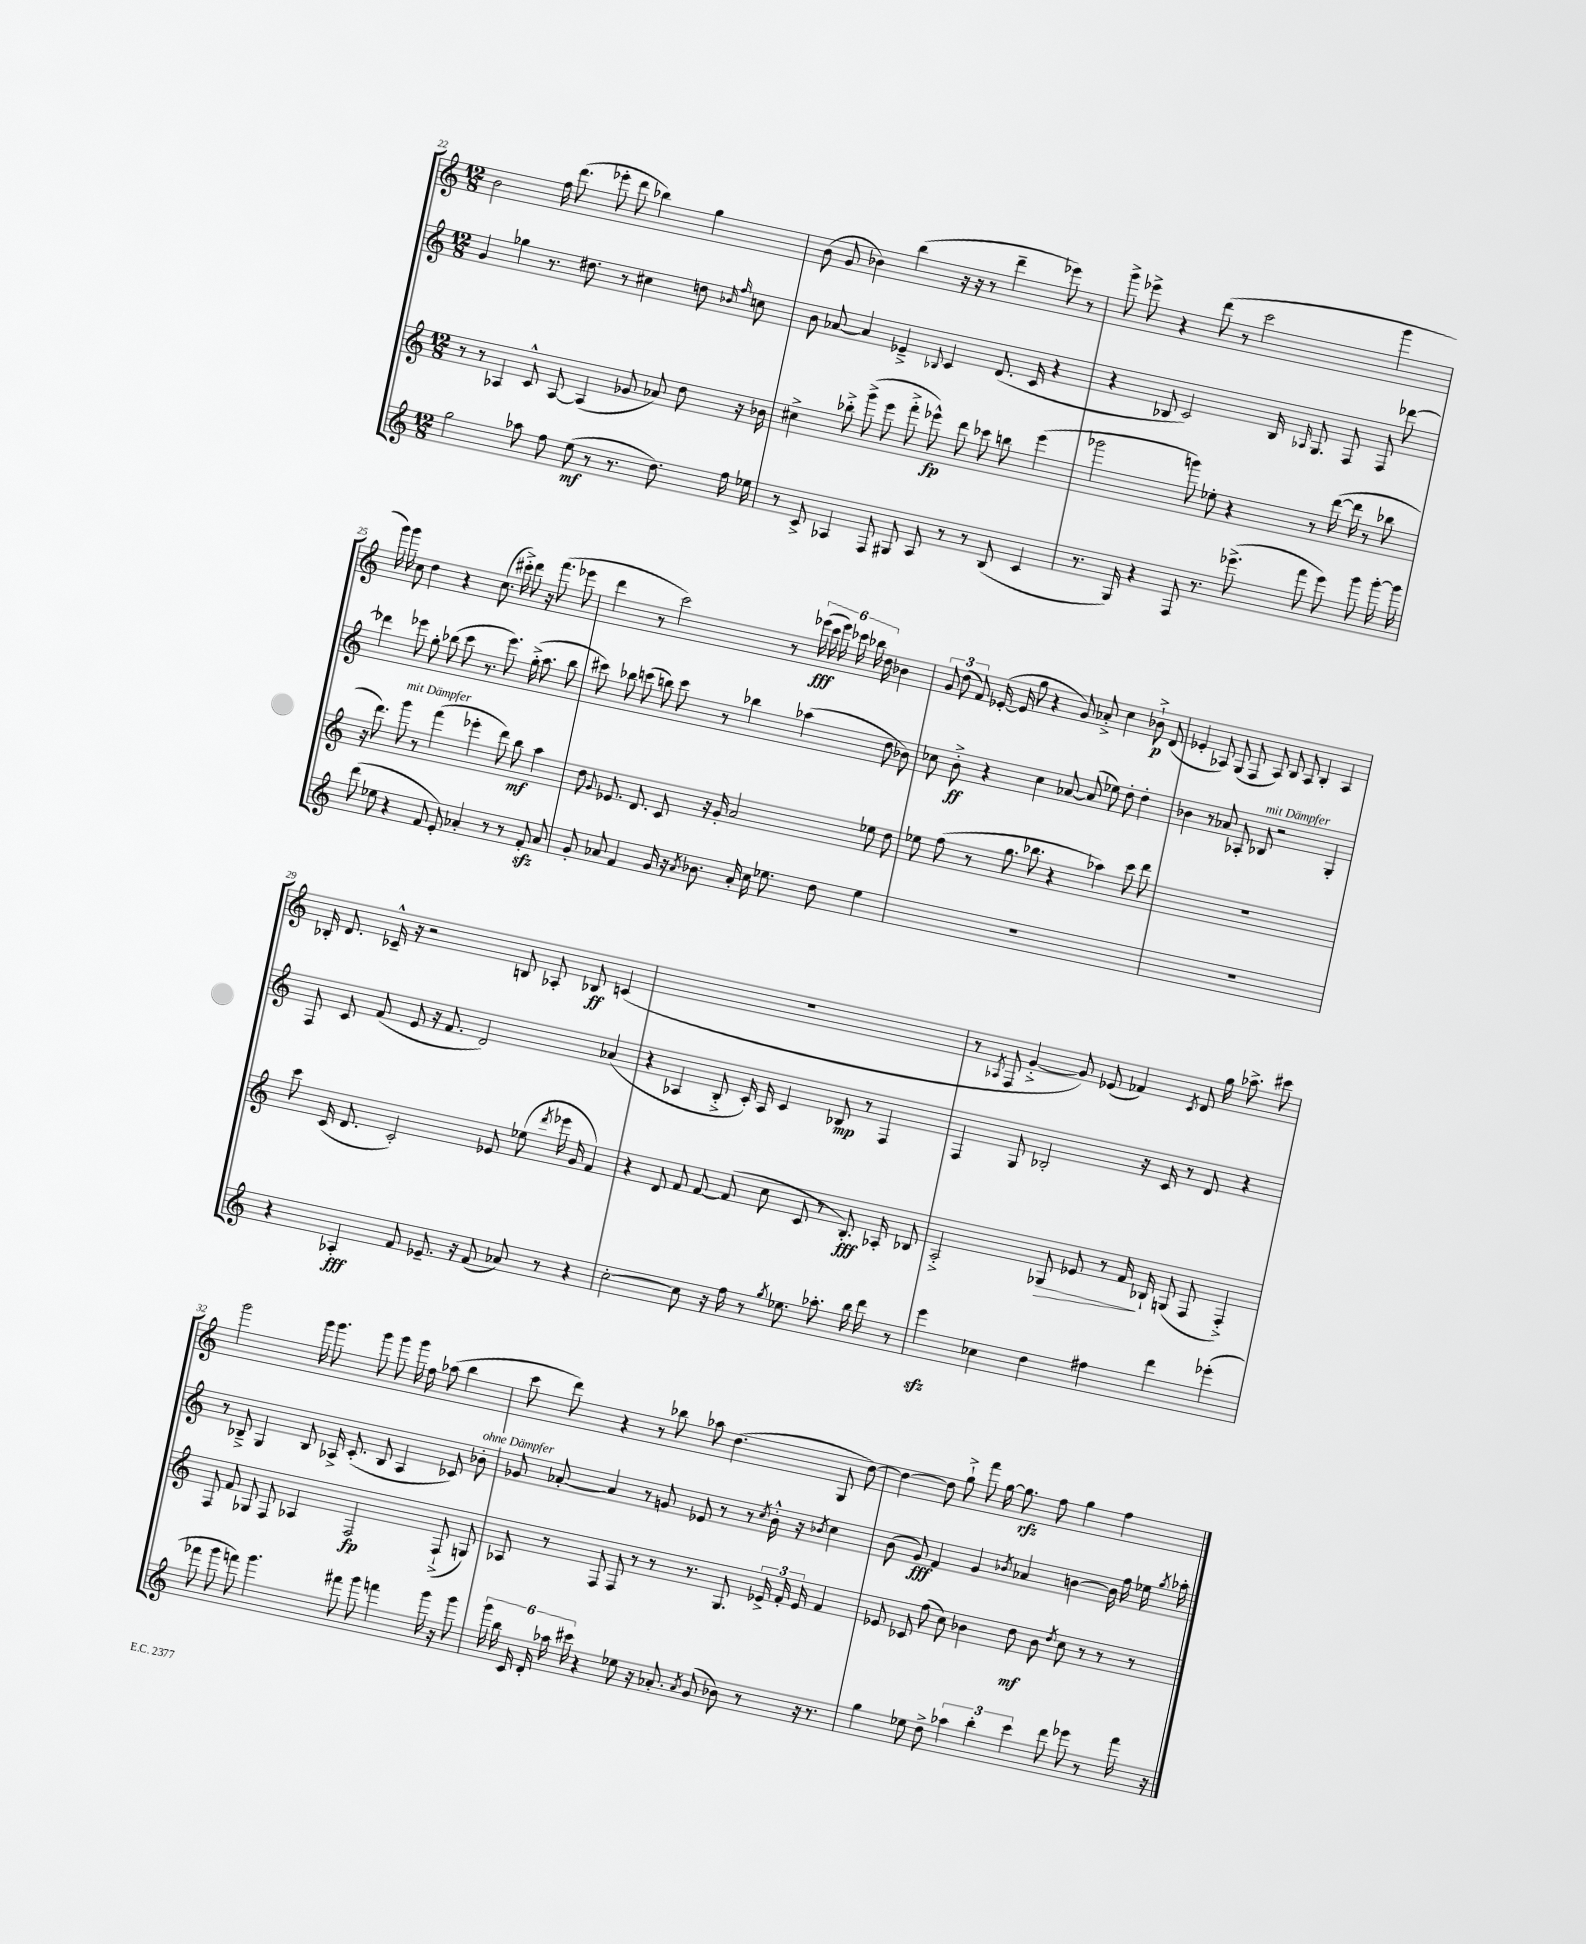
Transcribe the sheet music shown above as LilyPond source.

<<
\new StaffGroup <<
\new Staff = "s0" {
    \clef treble \key c \major \numericTimeSignature \time 12/8
    \autoBeamOff b'2 f''16 d'''8.( ees'''8-. d'''8 bes''4) g''4 |
    b'8( g'8 bes'4) b''4( r16 r16 r8 d'''4-- ees'''8) r8 |
    g'''8-> ees'''8-> r4 d'''8( r8 c'''2 g'''4 |
    g'''16) g'''16 c''8 d''4 r4 c''8.( cis'''16-.->) d'''8 r16 f'''8.( ees'''8 |
    d'''4 r8 c'''2) r8 \tuplet 6/4 { ees'''16\fff( c'''16 ees'''16) ces'''16 bes''16 d''16 } bes'4 |
    \tuplet 3/2 { g'8 d''8( f'8) } ees'16~-.( ees'16 g''8 r4 g'8) aes'8-.-> c''4 bes'8-!->\p d'8( |
    ees'4-. aes8) g8( f8 aes8) b8 aes8 b4-. aes4 |
    bes16-. d'8. ces'16---^ r16 r2 b8 aes8-. bes8\ff c'4( |
    R1. |
    r8 \acciaccatura { aes8 } f8 g'4~-.-> g'8) ees'8( fes'4) \acciaccatura { c'8 } d'8 g''16 aes''8.-> cis'''8 |
    g'''2 g'''16 g'''8. g'''8 g'''8 g'''16 f''16 aes''8( b''4 |
    c'''8 d'''8) r4 r8 bes''8 aes''8 d''4.( g8 d''8~) |
    d''4~ d''8 g''8-!-> f'''8 g''16~ g''8.\rfz f''8 g''4 f''4 \bar "|." |
}
\new Staff = "s1" {
    \clef treble \key c \major \numericTimeSignature \time 12/8
    \autoBeamOff g'4 ges''4 r8. dis''8. r8 cis''4 d''8 \grace { bes'16 f''16 } c''8 |
    b'8 aes'8~ aes'4 ees'4---> \appoggiatura { bes8 } c'4 d'8.( c'16 r4 |
    r4 bes8 c'2) bes16 \grace { aes16 } g8. f8 f8 des'''8~ |
    des'''4 ees'''8 g''8-. bes''8( c'''8 r8. ees'''8.) g''16-.->( a''8. bes''8 |
    cis'''8) bes''8 c'''8( b''8) c'''8 r8 bes''4 aes''4( d''8 bes'8) |
    ces''8 b'8-.->\ff r4 ces''4 aes'8~ aes'8( ees''8) d''8-. d''4-. |
    bes'4 r8 aes'8 aes8-. bes8^\markup { \italic "mit Dämpfer" } r2 g4-. |
    f8 c'8 f'8( e'8 r16 f'8. d'2) aes'4( |
    r4 aes4 b8-.-> c'16-.) aes16 c'4 bes8\mp r8 f4 |
    f4 g8 bes2-. r16 c'16 r8 d'8 r4 |
    r8 bes8---> g4 bes8 aes16-> c'8.-.( bes8 aes4 ces'8) bes'8-.^\markup { \italic "ohne Dämpfer" } |
    ges'8 aes'8~-. aes'4 r8 g'8 ees'8 r8 r8 \acciaccatura { c''8 } b'16-.-^ r16 \acciaccatura { bes'8 } c''4 |
    b'8( g'8\fff) f'4 g'4 \acciaccatura { bes'8 } aes'4 b'4~ b'16 f''16 ees''16 \acciaccatura { g''8 } aes''16-. \bar "|." |
}
\new Staff = "s2" {
    \clef treble \key c \major \numericTimeSignature \time 12/8
    \autoBeamOff r8 r8 aes4 c'8-^ aes8~ aes4( ges'8 aes'8) d''8 r16 bes'16 |
    cis''4-> bes''8-.-> g'''8->( e'''8 f'''8-.-> ees'''8-^\fp) d'''8 ces'''8 b''8 ees'''4( |
    ges'''2 g'''8) ees''8-. r4 r8 d'''16~( d'''16 r8 bes''8 |
    r16 d'''8.) g'''8^\markup { \italic "mit Dämpfer" } r8 f'''4( ees'''4-. d'''8) b''8\mf a''4 |
    d''8 \appoggiatura { g'8 } ees'8. d'8. c'8 r16 g'16-. a'2 ees''8 d''8 |
    ees''8 f''8( r8 g''8. bes''8. r4 aes''4) c'''8 d'''8 |
    R1. |
    c'''8 c'16( d'8. c'2-.) ees'8 ees''8( \acciaccatura { d'''8 } ees'''16 g'16 f'4) |
    r4 d'8 f'8 f'8~ f'8( c''8 c'8 r8 b8.-.\fff) aes16-. bes8 |
    a2-.-> ges8\> ees'8 r8 f'16\! bes16-! g8( f8 f4-.->) |
    f8 f'8 ges8 f8 aes4 f2\fp f8-!->( g8) |
    aes8 r8 f8 f8 r8 r8 r8. g8. \tuplet 3/2 { ees'16-> f'16-. ees'16 } f'4 |
    ees'8 ces'8 f''8( c''8) bes'4 d''8\mf bes'8 \acciaccatura { d''8 } c''8 r8 r8 r8 \bar "|." |
}
\new Staff = "s3" {
    \clef treble \key c \major \numericTimeSignature \time 12/8
    \autoBeamOff g''2 aes''8 f''8 e''8\mf( r8 r8. d''8.) f''16 ees''16 |
    r8 c'8-> aes4 f8 gis8 aes8 r8 r8 b8( c'4 |
    r8. g16) r4 f8 r8. ees'''8.->( f'''8 ees'''8) g'''8 g'''16~-. g'''16 |
    d'''8( ees''8 r4 f'8 e'8-.) aes'4-. r8 r8 f'8-.\sfz aes'8 |
    g'8-. aes'8 f'4 g'16 r16 \acciaccatura { aes'8 } bes'8. aes'16-. c''16 ees''8. d''8 ees''4 |
    R1. |
    R1. |
    r4 aes4-.\fff f'8 ees'8.-- r16 f'8( aes'8) r8 r4 |
    c''2~-. c''8 r16 f''16 r8 \acciaccatura { g''8 } ees''8. aes''8.-. b''16 d'''16 r8 |
    e'''4\sfz ces''4 d''4 fis''4 d'''4 ees'''4-.( |
    fes'''8 g'''8 f'''8) g'''4. fis'''8 g'''8 f'''4 g'''16 r16 g'''8 |
    \tuplet 6/4 { g'''16 b''16 c'16 d'16-. aes''16 cis'''16 } r4 ees''8 r16 aes'8.-. \acciaccatura { aes'8 } g'8( bes'8) r8 r16 r8. |
    g''4 ees''8 d''8-> \tuplet 3/2 { aes''4 b''4-. c'''4 } d'''8 ees'''8 r8 f'''16 r16 \bar "|." |
}
>>
>>
\layout { \context { \Score currentBarNumber = #22 } }
